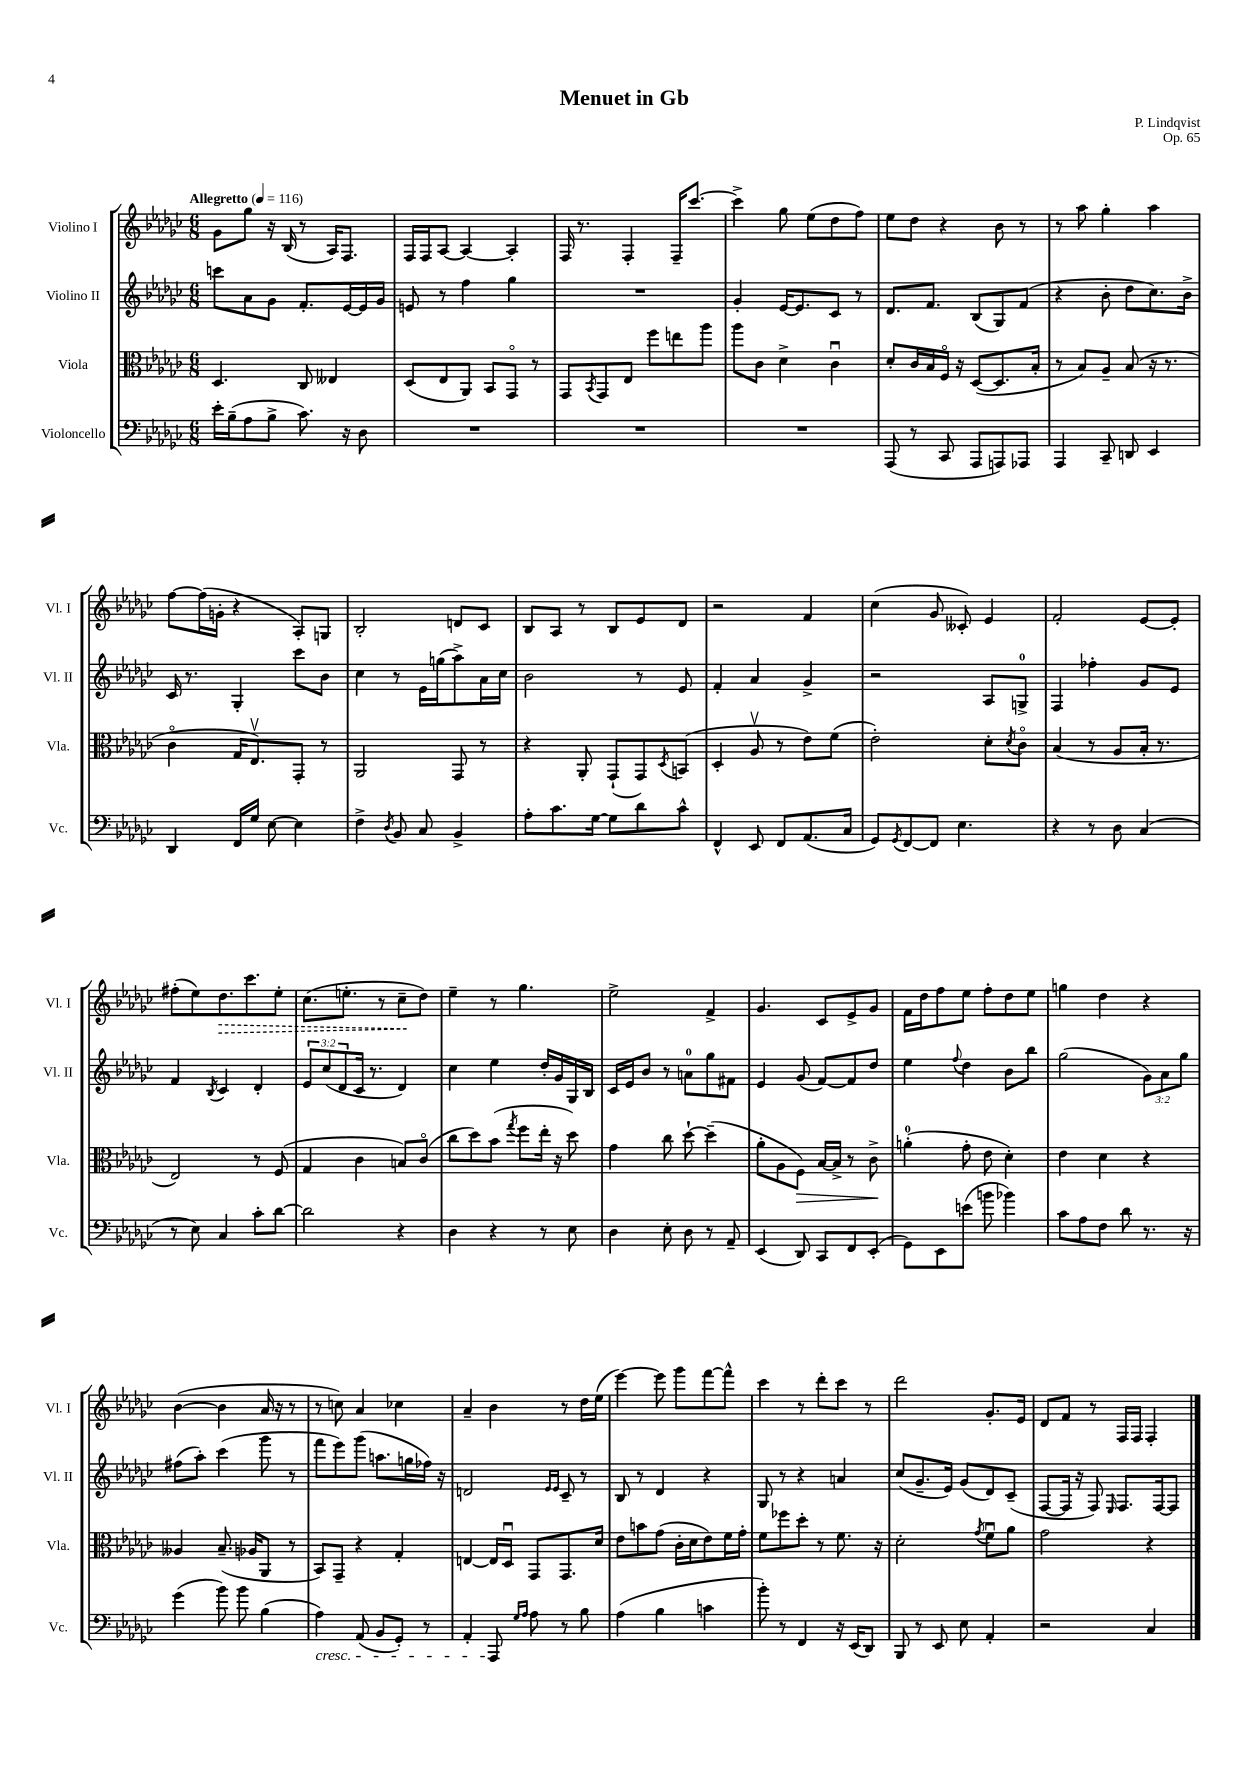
\header { title = "Menuet in Gb" composer = "P. Lindqvist" opus = "Op. 65" }
<<
\new StaffGroup <<
\new Staff = "s0" \with { instrumentName = "Violino I" shortInstrumentName = "Vl. I" } {
    \clef treble \key ges \major \numericTimeSignature \time 6/8 \tempo "Allegretto" 4 = 116
    ges'8 ges''8 r16 bes16( r8 aes16) f8. |
    f16 f16 aes8~ aes4~ aes4-. |
    f16 r8. f4-. f16-- ces'''8.~ |
    ces'''4-> ges''8 ees''8( des''8 f''8) |
    ees''8 des''8 r4 bes'8 r8 |
    r8 aes''8 ges''4-. aes''4 |
    f''8~ f''16( g'16-. r4 aes8-.) g8 |
    bes2-. d'8 ces'8 |
    bes8 aes8 r8 bes8 ees'8 des'8 |
    r2 f'4 |
    ces''4( ges'8 ceses'8-.) ees'4 |
    f'2-. ees'8~ ees'8-. |
    fis''8-.( ees''8) \once \override Hairpin.style = #'dashed-line des''8.\> ces'''8. ees''8-. |
    ces''8.( e''8.-. r8 ces''8--\! des''8) |
    ees''4-- r8 ges''4. |
    ees''2-> f'4-> |
    ges'4. ces'8 ees'8-> ges'8 |
    f'16 des''16 f''8 ees''8 f''8-. des''8 ees''8 |
    g''4 des''4 r4 |
    bes'4~( bes'4 aes'16 r16 r8 |
    r8 c''8) aes'4 ces''4 |
    aes'4-- bes'4 r8 des''16 ees''16( |
    ees'''4~) ees'''8 ges'''8 f'''8~ f'''8-^ |
    ces'''4 r8 des'''8-. ces'''8 r8 |
    des'''2 ges'8.-. ees'16 |
    des'8 f'8 r8 f16 f16 f4-. \bar "|." |
}
\new Staff = "s1" \with { instrumentName = "Violino II" shortInstrumentName = "Vl. II" } {
    \clef treble \key ges \major \numericTimeSignature \time 6/8 \override Staff.TupletNumber.text = #tuplet-number::calc-fraction-text
    c'''8 aes'8 ges'8 f'8.-. ees'16~ ees'16 ges'16 |
    e'8 r8 f''4 ges''4 |
    R2. |
    ges'4-. ees'16~ ees'8. ces'8 r8 |
    des'8. f'8. bes8( ges8) f'8( |
    r4 bes'8-. des''8 ces''8.) bes'16-> |
    ces'16 r8. ges4-. ces'''8 bes'8 |
    ces''4 r8 ees'16 g''16( aes''8->) aes'16 ces''16 |
    bes'2 r8 ees'8 |
    f'4-. aes'4 ges'4-> |
    r2 aes8 g8-0-> |
    f4 fes''4-. ges'8 ees'8 |
    f'4 \acciaccatura { bes8 } ces'4 des'4-. |
    \tuplet 3/2 { ees'8 ces''8( des'8 } ces'16 r8. des'4) |
    ces''4 ees''4 des''16-. ges'16 ges16 bes16 |
    ces'16 ees'16 bes'8 r8 a'8-0 ges''8 fis'8 |
    ees'4 ges'8( f'8~) f'8 des''8 |
    ees''4 \appoggiatura { f''8 } des''4 bes'8 bes''8 |
    ges''2( \tuplet 3/2 { ges'8) aes'8 ges''8 } |
    fis''8( aes''8-.) ces'''4( ges'''8 r8 |
    f'''8 ees'''8) ges'''8( a''8. g''16 fes''16) r16 |
    d'2 \grace { ees'16 ees'16 } ces'8-- r8 |
    bes8 r8 des'4 r4 |
    ges8 r8 r4 a'4 |
    ces''8( ges'8.-- ees'16) ges'8( des'8) ces'8--( |
    f8~ f16 r16 f8) \grace { ees16 } f8. f16~ f8 \bar "|." |
}
\new Staff = "s2" \with { instrumentName = "Viola" shortInstrumentName = "Vla." } {
    \clef alto \key ges \major \numericTimeSignature \time 6/8
    des4. ces8 eeses4 |
    des8( ees8 aes,8) bes,8 ges,8\flageolet r8 |
    ges,8 \acciaccatura { bes,8 } ges,8 ees8 f''8 e''8 aes''8 |
    aes''8 ces'8 des'4-> ces'4\downbow |
    des'8-. ces'16 bes16 f16\flageolet r16 des8~( des8. bes16-. |
    r8 bes8) aes8-- bes8( r16 r8. |
    ces'4\flageolet ges16 ees8.\upbow) ges,8-. r8 |
    aes,2 ges,8 r8 |
    r4 aes,8-. ges,8-!( ges,8) \acciaccatura { des8 } b,8( |
    des4-. aes8\upbow r8 ees'8) f'8( |
    ees'2-.) des'8-. \acciaccatura { des'8 } ces'8\flageolet |
    bes4( r8 aes8 bes16-. r8. |
    ees2) r8 f8( |
    ges4 ces'4 b8) ces'8\flageolet( |
    ces''8 des''8) bes'8( \acciaccatura { ges''8 } f''8 ees''16-. r16 des''8) |
    ges'4 ces''8 des''8~-! des''4--( |
    aes'8-. aes8 f8\>) bes16~ bes16-> r8 ces'8->\! |
    a'4-0-.( ges'8-. ees'8 des'4-.) |
    ees'4 des'4 r4 |
    aeses4 bes8.--( aes16 aes,8 r8 |
    bes,8) ges,8-- r4 ges4-. |
    e4~ e16 des16\downbow ges,8 ges,8. des'16 |
    ees'8 b'8 ges'8( ces'16-. des'16 ees'8) f'16 ges'16-. |
    f'8 fes''8 des''8-. r8 f'8. r16 |
    des'2-. \acciaccatura { ges'8 } f'8\downbow aes'8 |
    ges'2 r4 \bar "|." |
}
\new Staff = "s3" \with { instrumentName = "Violoncello" shortInstrumentName = "Vc." } {
    \clef bass \key ges \major \numericTimeSignature \time 6/8
    ees'16-. bes16--( aes8 bes8-> ces'8.) r16 des8 |
    R2. |
    R2. |
    R2. |
    aes,,8( r8 ces,8 aes,,8 a,,8) aes,,8 |
    aes,,4 ces,8-- d,8 ees,4 |
    des,4 f,16 ges16 ees8~ ees4 |
    f4-> \acciaccatura { des8 } bes,8 ces8 bes,4-> |
    aes8-. ces'8. ges16~ ges8 des'8 ces'8-^ |
    f,4-^ ees,8 f,8 aes,8.( ces16 |
    ges,8) \acciaccatura { ges,8 } f,8~ f,8 ees4. |
    r4 r8 des8 ces4( |
    r8 ees8) ces4 ces'8-. des'8~ |
    des'2 r4 |
    des4 r4 r8 ees8 |
    des4 ees8-. des8 r8 aes,8-- |
    ees,4( des,8) ces,8 f,8 ees,8-.( |
    ges,8) ees,8 e'8( b'8 bes'4) |
    ces'8 aes8 f8 des'8 r8. r16 |
    ges'4( bes'8) bes'8 bes4( |
    aes4\cresc) aes,8( bes,8 ges,8-.) r8 |
    aes,4-. aes,,8\! \grace { ges16 aes16 } aes8 r8 bes8 |
    aes4( bes4 c'4 |
    bes'8-.) r8 f,4 r16 ees,16( des,8) |
    bes,,8 r8 ees,8 ees8 aes,4-. |
    r2 ces4 \bar "|." |
}
>>
>>
\layout { \context { \Score \remove "Bar_number_engraver" } }
